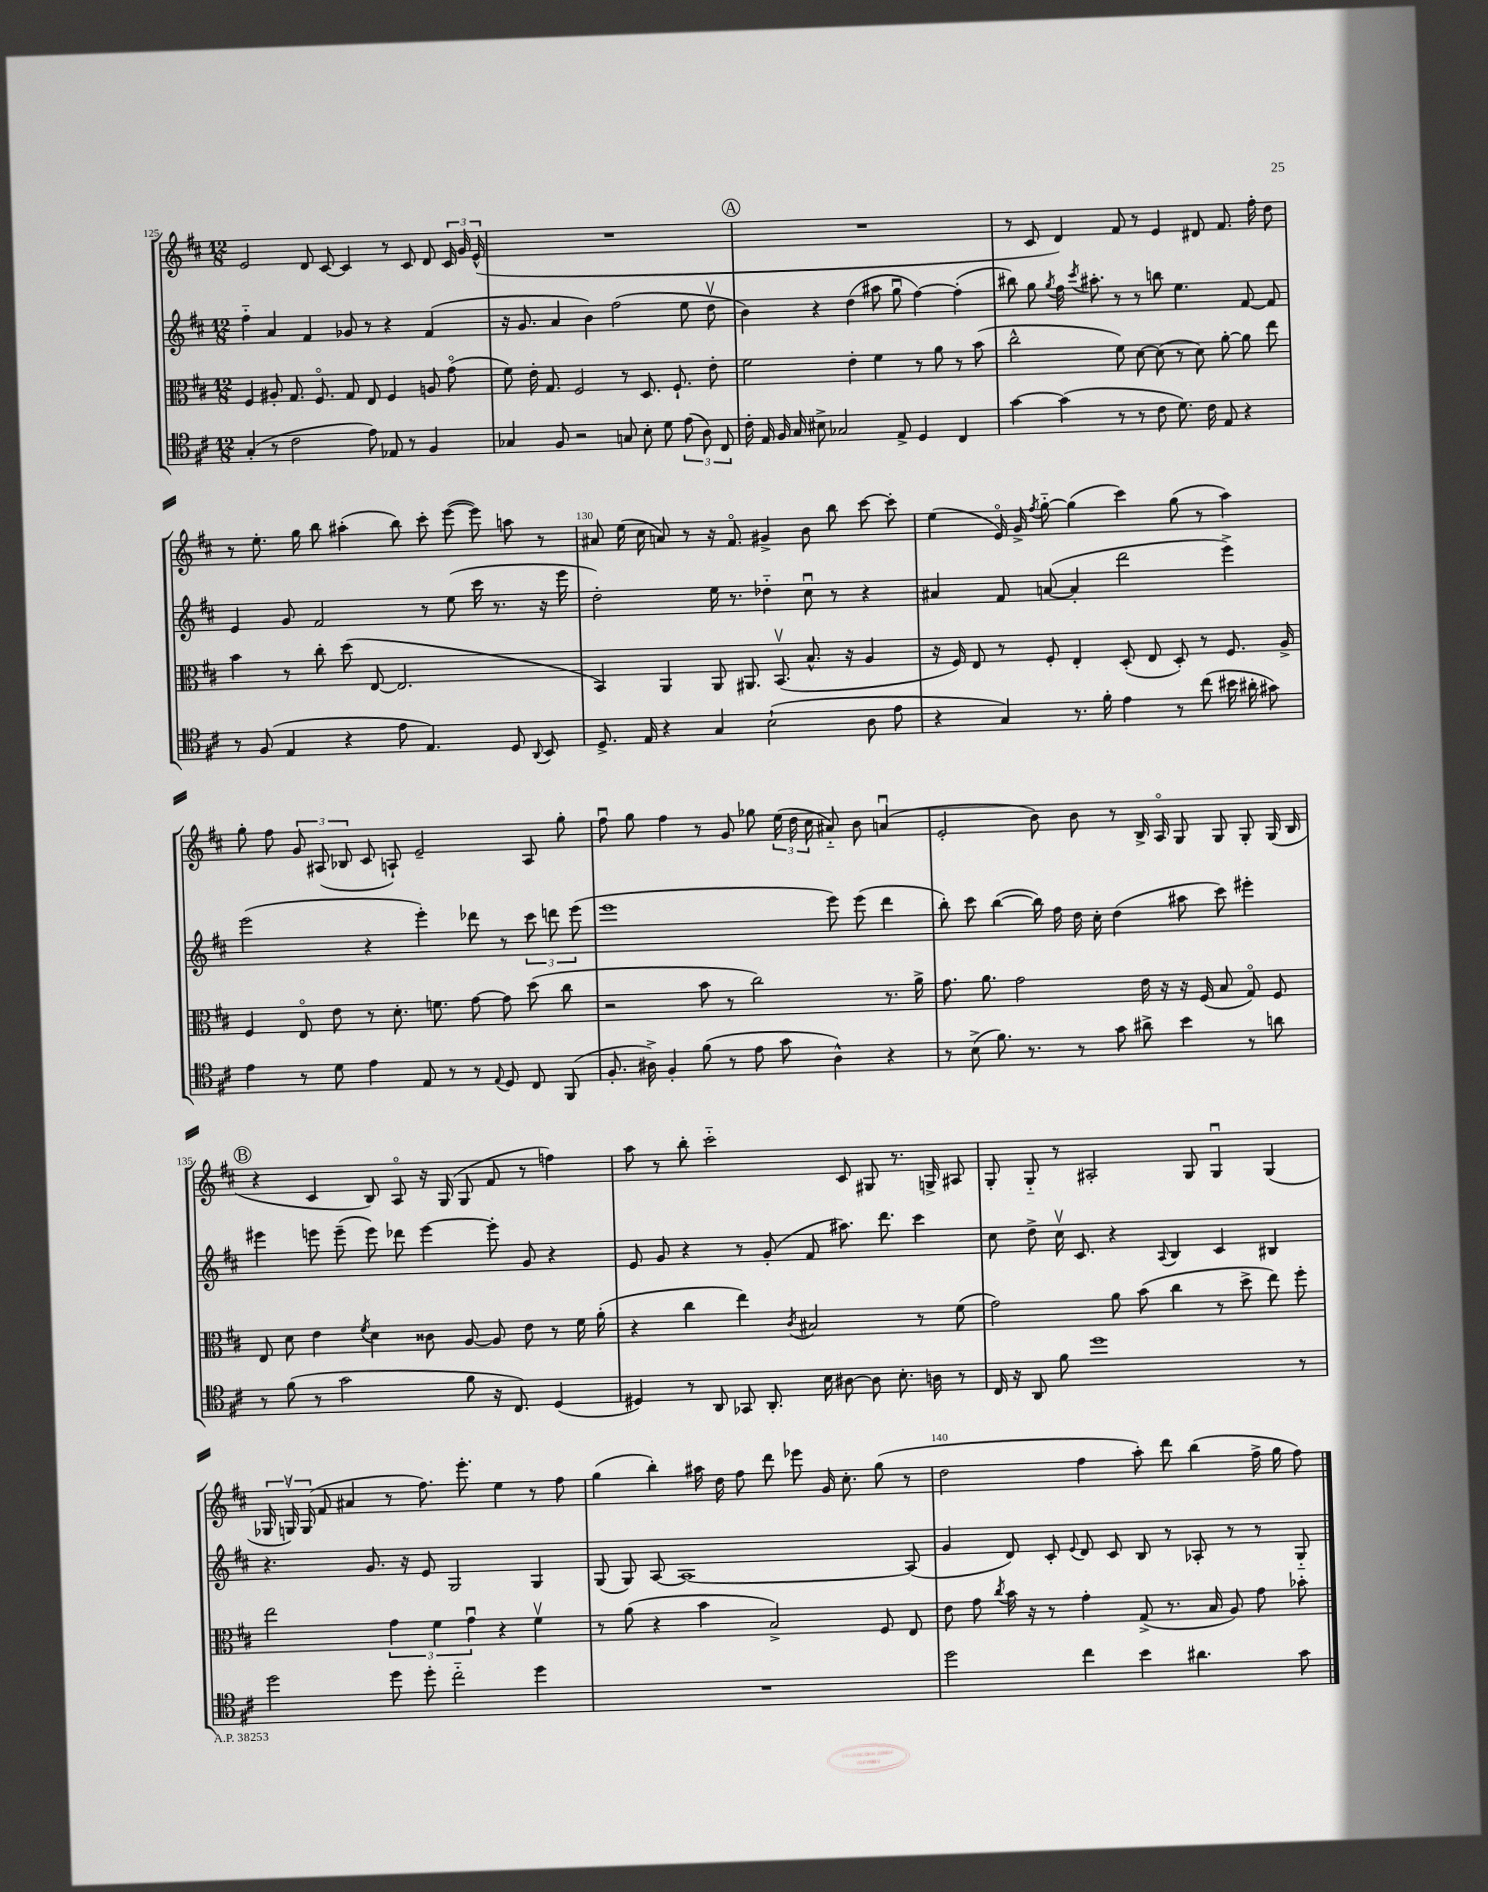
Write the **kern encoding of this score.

**kern	**kern	**kern	**kern
*staff4	*staff3	*staff2	*staff1
*clefC4	*clefC3	*clefG2	*clefG2
*k[f#c#]	*k[f#c#]	*k[f#c#]	*k[f#c#]
*M12/8	*M12/8	*M12/8	*M12/8
(4G'	4F#	4ff#'~	2e
8r	8A#'	4a	.
2c#	8.G	.	.
.	.	4f#	8d
.	8.F#o	.	.
.	.	.	[8c#
.	8G	8g-	4c#]
8e)	8E	8r	.
8E-	4F#	4r	8r
8r	.	.	8c#
4F#	8A	(4f#	8d
.	(8go	.	24c#
.	.	.	24g
.	.	.	(24e^^
=	=	=	=
4G-	8f#)	16r	1.r
.	.	8.g	.
.	16e'	.	.
.	8.G	.	.
8F#	.	4a	.
2r	2F#	.	.
.	.	4b)	.
.	.	(2ff#	.
8G	8r	.	.
8B'	8.D	.	.
8d	.	.	.
.	8.F#`	.	.
(12e	.	8ee	.
12A)	.	.	.
.	8e'	8ddv	.
12C#	.	.	.
=	=	=	=
16c#'	2f#	4b)	1.r
16E	.	.	.
16F#	.	.	.
16G	.	.	.
8B#^	.	4r	.
2G-	.	.	.
.	4e'	(4dd	.
.	4f#	8aa#	.
8E^	.	8ggu	.
4D	8r	[4ff#)	.
.	8a	.	.
4C#	8r	(4ff#']	.
.	(8b	.	.
=	=	=	=
[4g	2cc#^^	8bb#)	8r
.	.	8gg	8c#
.	.	8qgg	.
(4g]	.	16ff#	4d)
.	.	8qccc#	.
.	.	8.aa#'	.
8r	8f#)	8r	8f#
8r	[8d	8r	8r
8c#	(8d]	8bb	4e
8.d)	8r	4.ee	.
.	8d)	.	8d#
16c#	.	.	.
8E	[8a'	.	8.f#
4r	8a]	[8f#	.
.	.	.	16ff#'
.	8ee	8f#]	8dd
=	=	=	=
8r	4b	4e	8r
(8F#	.	.	8.ee'
4E	8r	8g	.
.	.	.	16gg
.	8cc#'	2f#	8bb
4r	(8dd	.	(4aa#'
.	[8E	.	.
8e	2.E]	.	8bb)
4.E)	.	8r	8ccc#'
.	.	(8ee	([8eee
.	.	16ccc#	8eee])
.	.	8.r	.
8D	.	.	8aa
8qqAA	.	.	.
8BB	.	16r	8r
.	.	16eee	.
=	=	=	=
8.D^	4BB)	2dd')	8a#
.	.	.	(16ee
16E	.	.	16cc#
4r	4AA	.	8a)
.	.	.	8r
4G	8AA	16ee	16r
.	.	8.r	8.f#o
.	8.AA#	.	.
(2B`	.	4dd-'~	4g#^
.	(8.BBv	.	.
.	8.B^^	8cc#u	8b
.	.	8r	8bb
.	16r	.	.
8A	4A	4r	[8ccc#
8e	.	.	8ccc#']
=	=	=	=
4r	16r	4a#	(4ee
.	16F#)	.	.
.	8E	.	.
4G)	8r	8f#	16eo)
.	.	.	16g^
.	.	.	8qff#
.	8F#'	([8a	[8gg'~
8.r	4E'	4a']	(4gg]
16f#'	.	.	.
4e	(8D'	2ddd	4ccc#)
.	8E	.	.
8r	8D')	.	(8gg
(8cc#	8r	.	8r
16b#	8.F#	4eee^)	4aa)
16a#'	.	.	.
8g#)	.	.	.
.	16A^	.	.
=	=	=	=
4e	4F#	(2eee	8gg'
.	.	.	8ff#
8r	8Eo	.	12g
.	.	.	(12A#
8d	8e	.	.
.	.	.	12B-
4e	8r	4r	8c#
.	8.d'	.	8A`)
8E	.	4eee')	2e~
.	8.f	.	.
8r	.	.	.
8r	[8g	8ddd-	.
8qqE	.	.	.
8D	8g]	8r	.
8C#	(8dd	12ccc#	8A
.	.	12ddd	.
(8FF#	8cc#	.	8gg'
.	.	(12eee	.
=	=	=	=
8.F#'	2r	1eee	8ff#u
.	.	.	8gg
16A#^)	.	.	.
4F#'	.	.	4ff#
(8f#	8b	.	8r
8r	8r	.	8g
8e	2cc#)	.	8gg-
8g	.	.	(24ee
.	.	.	24dd
.	.	.	24cc#
4A#^^)	.	8eee)	8a#'~)
.	.	(8eee	8b
4r	8.r	4ddd	(4au
.	16a^	.	.
=	=	=	=
8r	8.g	8bb')	2e'
(8B^	.	8ccc#	.
.	8.a	.	.
8.f#)	.	([4bb	.
.	2g	.	.
8.r	.	.	.
.	.	16bb])	8b)
.	.	16ff#	.
8r	.	16dd	8b
.	.	16cc#'	.
8g	.	(4dd	8r
8a#^	16e	.	16B^
.	16r	.	16Ao
4b	16r	8aa#	8G
.	(16F#	.	.
.	8B	8ccc#)	8G
8r	8Go)	4eee#'	8G'
8a	8F#	.	(16G
.	.	.	16B
=	=	=	=
8r	8E	4eee#	4r
(8f#	8d	.	.
8r	4e	8eee	4c#
2g	.	(8eee~	.
.	8qf#	.	.
.	4d	8eee)	8B)
.	.	8ddd-	8Ao
.	8c##	[4eee	16r
.	.	.	(16G
8f#	[8A	.	8G
16r	8A]	8eee']	8f#
8.C#)	.	.	.
.	8e	8g	8r
(4D	8r	4r	4ff)
.	16f#	.	.
.	(16a'	.	.
=	=	=	=
4D#)	4r	8e	8aa
.	.	8g	8r
8r	4cc#	4r	8bb'
8AA	.	.	2ccc#'~
8GG-	4ee)	8r	.
8.AA'	.	(8g'	.
.	8qc#	.	.
.	2B#	8f#	.
16B	.	.	.
[8A#	.	8.aa#)	8c#
8A#]	.	.	8G#
.	.	8.ddd	.
8.B'	.	.	8.r
.	8r	4ccc#	.
16A	.	.	16G^
8r	(8f#	.	8A#
=	=	=	=
16C#	2g)	8cc#	8G'
16r	.	.	.
8AA	.	8dd^	8G'~
8f#	.	16cc#v	8r
.	.	8.c#	.
1dd	.	.	2A#'
.	8a	4r	.
.	(8b	.	.
.	.	8qqA	.
.	4cc#	4B	.
.	.	.	8G
.	8r	4c#	4Gu
.	8dd^	.	.
.	8ee)	4B#	(4G
8r	8ff#'	.	.
=	=	=	=
2dd	2ee	4.r	24G-
.	.	.	24Gv)
.	.	.	(24G
.	.	.	8f#
.	.	.	4a#
.	.	8.g	.
8dd	6g	.	8r
.	.	16r	.
8dd'	.	8e	8.ff#)
.	6f#	.	.
2cc#'~	.	2G	.
.	.	.	8.eee'
.	6gu	.	.
.	4r	.	4ee
4dd	4f#v	4G	8r
.	.	.	8ff#
=	=	=	=
1.r	8r	(8G	(4gg
.	(8a	8G)	.
.	4r	[8A	4bb')
.	.	1A_	.
.	4b	.	16aa#
.	.	.	16dd
.	.	.	8ff#
.	2B^)	.	8ddd
.	.	.	8eee-
.	.	.	16g
.	.	.	8.cc#'
.	8F#	.	(8gg
.	8E	(8A]	8r
=	=	=	=
2dd	8e	4g	2dd
.	8g	.	.
.	8qcc#	.	.
.	16b	8d)	.
.	16r	.	.
.	8r	8c#'	.
.	.	8qqe	.
4cc#	4g'	8d	4ff#
.	.	8c#	.
4b	(8G^	8B	8aa')
.	8.r	8r	8ddd
4.a#	.	8A-'	(4bb
.	16B	.	.
.	8A)	8r	.
.	8g	8r	16ff#^
.	.	.	16gg
8g	8b-'	8G'~	8ff#)
==	==	==	==
*-	*-	*-	*-
